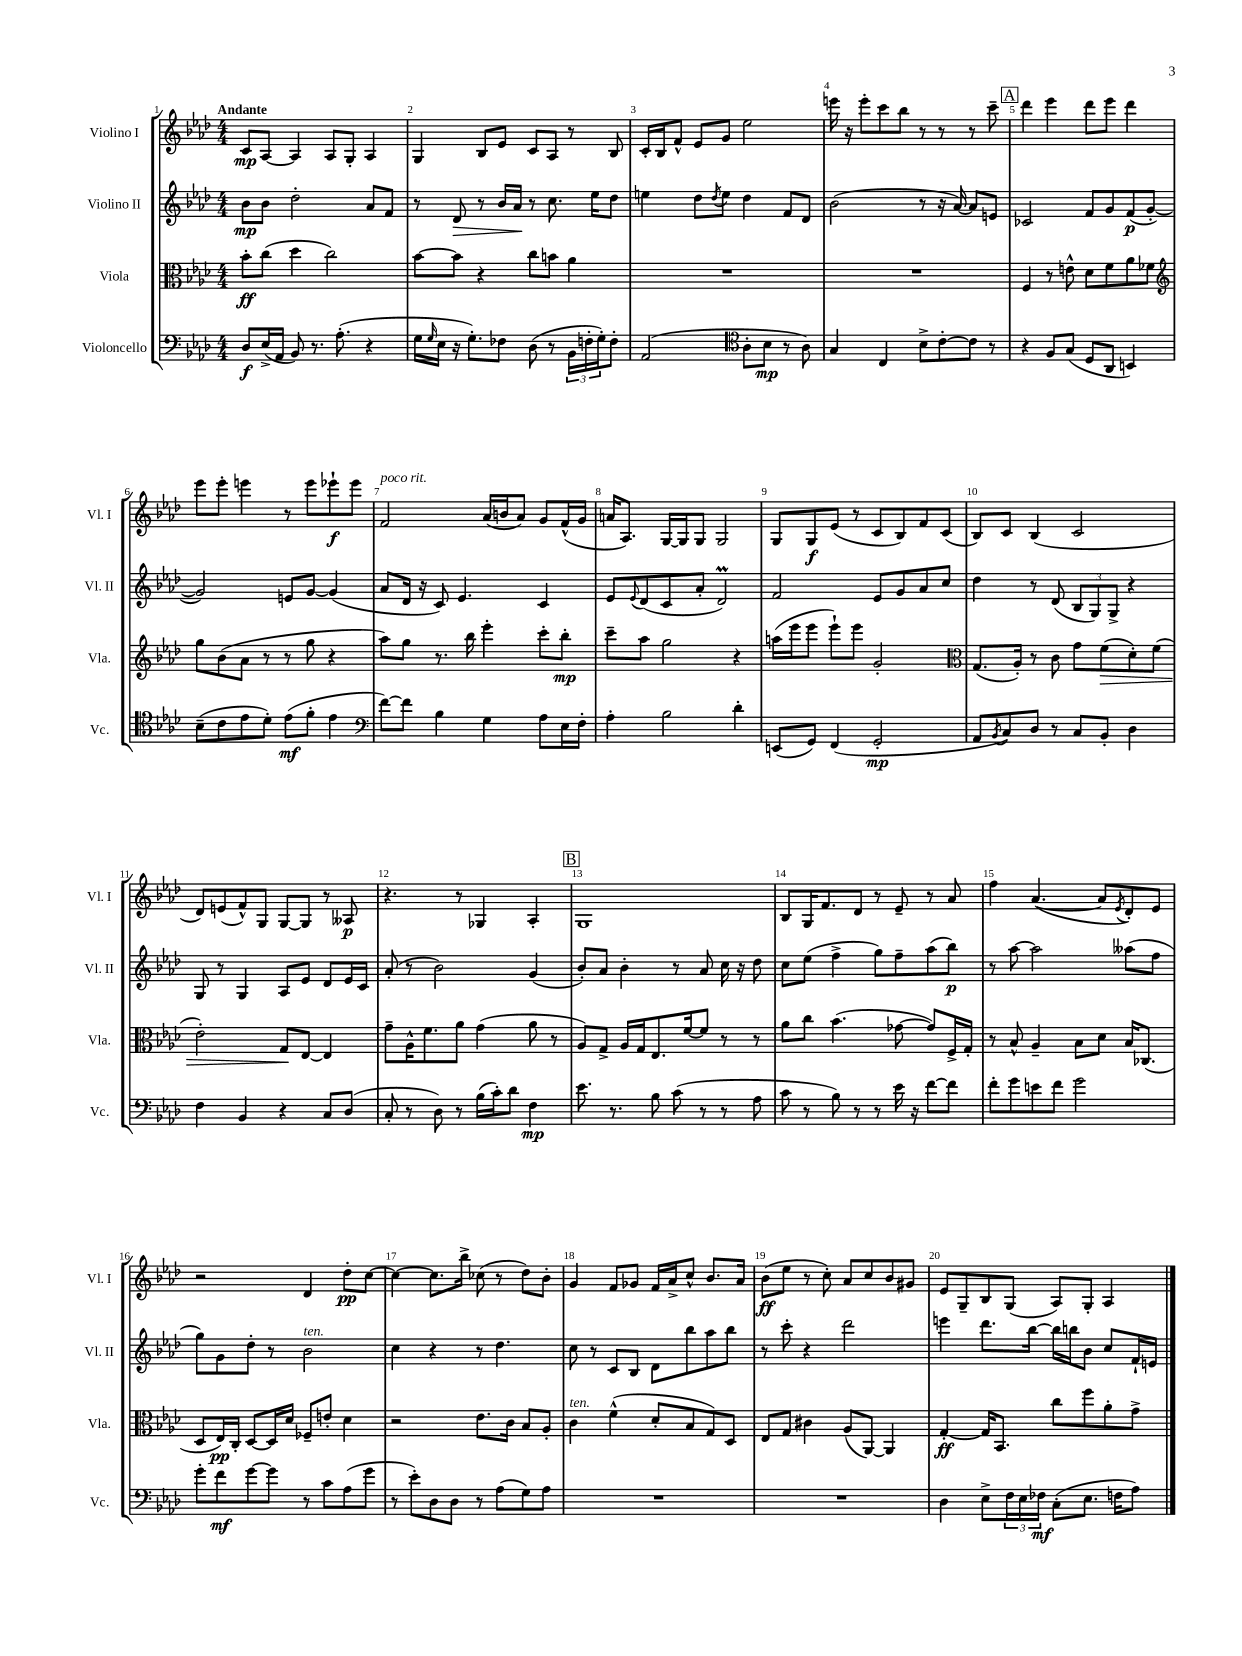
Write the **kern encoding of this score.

**kern	**dynam	**kern	**dynam	**kern	**dynam	**kern	**dynam
*part4	*part4	*part3	*part3	*part2	*part2	*part1	*part1
*staff4	*staff4	*staff3	*staff3	*staff2	*staff2	*staff1	*staff1
*I"Violoncello	*	*I"Viola	*	*I"Violino II	*	*I"Violino I	*
*I'Vc.	*	*I'Vla.	*	*I'Vl. II	*	*I'Vl. I	*
*clefF4	*	*clefC3	*	*clefG2	*	*clefG2	*
*k[b-e-a-d-]	*	*k[b-e-a-d-]	*	*k[b-e-a-d-]	*	*k[b-e-a-d-]	*
*M4/4	*	*M4/4	*	*M4/4	*	*M4/4	*
=1	=1	=1	=1	=1	=1	=1	=1
!	!	!	!	!	!	!LO:TX:a:B:t=Andante	!
8D-/L	f	8b-'\L	ff	8b-\L	mp	8c/L	mp
(16E-^/L	.	(8cc\J	.	8b-\J	.	[8A-/J	.
16AA-/JJ	.	.	.	.	.	.	.
8BB-/)	.	4dd-\	.	2dd-'\	.	4A-/]	.
8.r	.	.	.	.	.	.	.
.	.	2cc\)	.	.	.	8A-/L	.
(8.A-'\	.	.	.	.	.	.	.
.	.	.	.	.	.	8G'/J	.
4r	.	.	.	8a-/L	.	4A-/	.
.	.	.	.	8f/J	.	.	.
=2	=2	=2	=2	=2	=2	=2	=2
16G\LL	.	[8b-\L	.	8r	.	4G/	.
16qqG/	.	.	.	.	.	.	.
16E-\JJ	.	.	.	.	.	.	.
!	!	!	!	!	!LO:HP:b	!	!
16r	.	8b-\J]	.	8d-/	>	.	.
8.G'\L)	.	.	.	.	.	.	.
.	.	4r	.	8r	.	8B-/L	.
8F-X\J	.	.	.	16b-/LL	.	8e-/J	.
.	.	.	.	16a-/JJ	.	.	.
(8D-\	.	8cc\L	.	8r	]	8c/L	.
8r	.	8bn\J	.	8.cc\	.	8A-/J	.
24BB-\LL	.	4a-\	.	.	.	8r	.
24Fn'\	.	.	.	.	.	.	.
.	.	.	.	16ee-\KL	.	.	.
24G'\J)	.	.	.	.	.	.	.
8F'\J	.	.	.	8dd-\J	.	8B-/	.
=3	=3	=3	=3	=3	=3	=3	=3
(2AA-/	.	1r	.	4een\	.	16c'/LL	.
.	.	.	.	.	.	16B-/J	.
.	.	.	.	.	.	8f^^/J	.
.	.	.	.	8dd-\L	.	8e-/L	.
.	.	.	.	8qdd-/	.	.	.
.	.	.	.	8ee\J	.	8g/J	.
*clefC4	*	*	*	*	*	*	*
8A-'\L	.	.	.	4dd-\	.	2ee-\	.
8B-\J	mp	.	.	.	.	.	.
8r	.	.	.	8f/L	.	.	.
8A-\)	.	.	.	8d-/J	.	.	.
=4	=4	=4	=4	=4	=4	=4	=4
4G/	.	1r	.	(2b-\	.	16eeen\	.
.	.	.	.	.	.	16r	.
.	.	.	.	.	.	8eee'\L	.
4C/	.	.	.	.	.	8ccc\	.
.	.	.	.	.	.	8bb-\J	.
8B-^\L	.	.	.	8r	.	8r	.
[8c'\	.	.	.	16r	.	8r	.
.	.	.	.	[16a-/)	.	.	.
8c\J]	.	.	.	8a-/L]	.	8r	.
8r	.	.	.	8en/J	.	8ccc~\	.
!!LO:REH:place=s1:t=A
=5	=5	=5	=5	=5	=5	=5	=5
4r	.	4F/	.	2c-X/	.	4ddd-\	.
8F/L	.	8r	.	.	.	4eee-\	.
(8G/J	.	8en^^\	.	.	.	.	.
8D-/L	.	8d-\L	.	8f/L	.	8ddd-\L	.
8AA-/J	.	8f\	.	8g/	.	8eee-\J	.
4BBn/)	.	8a-\	.	(8f/	p	4ddd-\	.
.	.	8f-X\J	.	[8g'/J	.	.	.
!!LO:LB:g=z
=6	=6	=6	=6	=6	=6	=6	=6
*	*	*clefG2	*	*	*	*	*
(8B-~\L	.	8gg\L	.	2g/])	.	8eee-\L	.
8c\	.	(8b-\	.	.	.	8eee-'\J	.
8e-\	.	8a-\J	.	.	.	4eeen\	.
8d-'\J)	.	8r	.	.	.	.	.
(8e-\L	mf	8r	.	8en/L	.	8r	.
8f'\J	.	8gg\	.	[8g/J	.	8eee\L	.
4e-\	.	4r	.	(4g/]	.	8eee-X`\	f
.	.	.	.	.	.	8eee-\J	.
=7	=7	=7	=7	=7	=7	=7	=7
*clefF4	*	*	*	*	*	*	*
!	!	!	!	!	!	!LO:TX:a:i:t=poco rit.	!
[8f\L)	.	8aa-\L)	.	8a-/L	.	2f/	.
8f\J]	.	8gg\J	.	16d-/Jk	.	.	.
.	.	.	.	16r	.	.	.
4B-\	.	8.r	.	8c/)	.	.	.
.	.	.	.	4.e-/	.	.	.
.	.	16bb-\	.	.	.	.	.
4G\	.	4eee-'\	.	.	.	(16a-/LL	.
.	.	.	.	.	.	16bn/J	.
.	.	.	.	.	.	8a-/J)	.
8A-\L	.	8ccc'\L	.	4c/	.	8g/L	.
16E-\L	.	8bb-'\J	mp	.	.	(16f^^/L	.
16F'\JJ	.	.	.	.	.	16g/JJ	.
=8	=8	=8	=8	=8	=8	=8	=8
4A-'\	.	8ccc~\L	.	8e-/L	.	16an/KL	.
.	.	.	.	.	.	8.A-/J)	.
.	.	.	.	8qqe-/	.	.	.
.	.	8aa-\J	.	(8d-/	.	.	.
2B-\	.	2gg\	.	8c/	.	[16G/LL	.
.	.	.	.	.	.	16G/J]	.
.	.	.	.	8a-'/J	.	8G/J	.
.	.	.	.	2d-M/)	.	2G/	.
4d-'\	.	4r	.	.	.	.	.
=9	=9	=9	=9	=9	=9	=9	=9
(8EEn/L	.	(16aan\LL	.	2f/	.	8G/L	.
.	.	16eee-\J	.	.	.	.	.
8GG/J)	.	8eee-\J	.	.	.	8G/	f
(4FF/	.	8eee-`\L)	.	.	.	(8e-/J	.
.	.	8eee-\J	.	.	.	8r	.
2GG'/	mp	2g'/	.	8e-/L	.	8c/L	.
.	.	.	.	8g/	.	8B-/)	.
.	.	.	.	8a-/	.	8f/	.
.	.	.	.	8cc/J	.	(8c/J	.
=10	=10	=10	=10	=10	=10	=10	=10
*	*	*clefC3	*	*	*	*	*
8AA-/L	.	(8.G/L	.	4dd-\	.	8B-/L)	.
8qBB-/	.	.	.	.	.	.	.
8C/)	.	.	.	.	.	8c/J	.
.	.	16A-'/Jk)	.	.	.	.	.
8D-/J	.	8r	.	8r	.	(4B-/	.
8r	.	8c\	.	(8d-/	.	.	.
8C/L	.	8g\L	.	12B-/L	.	2c/	.
.	.	.	.	12G/)	.	.	.
!	!	!	!LO:HP:b	!	!	!	!
8BB-'/J	.	(8f\	>	.	.	.	.
.	.	.	.	12G^/J	.	.	.
4D-\	.	8d-'\)	.	4r	.	.	.
.	.	(8f\J	.	.	.	.	.
!!LO:LB:g=z
=11	=11	=11	=11	=11	=11	=11	=11
4F\	.	2e-'\)	.	8G/	.	8d-/L)	.
.	.	.	.	8r	.	(8en/	.
4BB-/	.	.	.	4G/	.	8f^^/)	.
.	.	.	.	.	.	8G/J	.
4r	.	8G/L	.	8A-/L	.	[8G/L	.
.	.	[8E-/J	]	8e-/J	.	8G/J]	.
8C/L	.	4E-/]	.	8d-/L	.	8r	.
(8D-/J	.	.	.	16e-/L	.	8A--X/	p
.	.	.	.	16c/JJ	.	.	.
=12	=12	=12	=12	=12	=12	=12	=12
8C'/	.	8g~\L	.	(8a-'/	.	4.r	.
8r	.	16A-^^\K	.	8r	.	.	.
.	.	8.f\	.	.	.	.	.
8D-\)	.	.	.	2b-\)	.	.	.
8r	.	8a-\J	.	.	.	8r	.
(16B-\LL	.	(4g\	.	.	.	4G-X/	.
16c'\J)	.	.	.	.	.	.	.
8d-\J	.	.	.	.	.	.	.
4F\	mp	8a-\	.	(4g/	.	4A-'/	.
.	.	8r	.	.	.	.	.
!!LO:REH:place=s1:t=B
=13	=13	=13	=13	=13	=13	=13	=13
8.e-\	.	8A-/L)	.	8b-'/L)	.	1G	.
.	.	8G^/J	.	8a-/J	.	.	.
8.r	.	.	.	.	.	.	.
.	.	16A-/LL	.	4b-'\	.	.	.
.	.	16G/J	.	.	.	.	.
8B-\	.	8.E-/	.	.	.	.	.
(8c\	.	.	.	8r	.	.	.
.	.	[16f/k	.	.	.	.	.
8r	.	8f/J]	.	8a-/	.	.	.
8r	.	8r	.	16cc\	.	.	.
.	.	.	.	16r	.	.	.
8A-\	.	8r	.	8dd-\	.	.	.
=14	=14	=14	=14	=14	=14	=14	=14
8c\	.	8a-\L	.	8cc\L	.	8B-/L	.
8r	.	8cc\J	.	(8ee-\J	.	16G/K	.
.	.	.	.	.	.	8.f/	.
8B-\)	.	(4.b-\	.	4ff^\	.	.	.
8r	.	.	.	.	.	8d-/J	.
8r	.	.	.	8gg\L)	.	8r	.
16e-\	.	[8g-X\	.	8ff~\	.	8e-~/	.
16r	.	.	.	.	.	.	.
[8f\L	.	8g-/L])	.	(8aa-\	.	8r	.
8f\J]	.	16F^/L	.	8bb-\J)	p	8a-/	.
.	.	16G'/JJ	.	.	.	.	.
=15	=15	=15	=15	=15	=15	=15	=15
8f'\L	.	8r	.	8r	.	4ff\	.
8g\	.	8B-^^/	.	[8aa-\	.	.	.
8en\	.	4A-~/	.	2aa-\]	.	([4.a-/	.
8f\J	.	.	.	.	.	.	.
2g\	.	8B-\L	.	.	.	.	.
.	.	8d-\J	.	.	.	8a-/L]	.
.	.	.	.	.	.	8qe-/	.
.	.	16B-/KL	.	(8aa--X\L	.	8d-'/)	.
.	.	(8.C-X/J	.	.	.	.	.
.	.	.	.	8ff\J	.	8e-/J	.
!!LO:LB:g=z
=16	=16	=16	=16	=16	=16	=16	=16
8g'\L	.	8D-/L	.	8gg\L)	.	2r	.
8f\	mf	16E-/L)	pp	8g\	.	.	.
.	.	16C'/JJ	.	.	.	.	.
[8g\	.	[8D-/L	.	8dd-'\J	.	.	.
8g\J]	.	16D-/L]	.	8r	.	.	.
.	.	16d-/JJ	.	.	.	.	.
!	!	!	!	!LO:TX:a:i:t=ten.	!	!	!
8r	.	8F-X~/L	.	2b-\	.	4d-/	.
8c\L	.	8en'/J	.	.	.	.	.
(8A-\	.	4d-\	.	.	.	8dd-'\L	pp
8g\J	.	.	.	.	.	[8cc\J	.
=17	=17	=17	=17	=17	=17	=17	=17
8r	.	2r	.	4cc\	.	4cc\_	.
8e-'\L)	.	.	.	.	.	.	.
8D-\	.	.	.	4r	.	8.cc\L]	.
8D-\J	.	.	.	.	.	.	.
.	.	.	.	.	.	16bb-^\Jk	.
8r	.	8.e-\L	.	8r	.	(8cc-X\	.
(8A-\L	.	.	.	4.dd-\	.	8r	.
.	.	16c\Jk	.	.	.	.	.
8G\)	.	8B-/L	.	.	.	8dd-\L)	.
8A-\J	.	8A-'/J	.	.	.	8b-'\J	.
=18	=18	=18	=18	=18	=18	=18	=18
!	!	!LO:TX:a:i:t=ten.	!	!	!	!	!
1r	.	4c\	.	8cc\	.	4g/	.
.	.	.	.	8r	.	.	.
.	.	(4f^^\	.	8c/L	.	8f/L	.
.	.	.	.	8B-/J	.	8g-X/J	.
.	.	8d-'/L	.	8d-\L	.	16f/LL	.
.	.	.	.	.	.	16a-^/J	.
.	.	8B-/	.	8bb-\	.	8cc^^/J	.
.	.	8G/)	.	8aa-\	.	8.b-/L	.
.	.	8D-/J	.	8bb-\J	.	.	.
.	.	.	.	.	.	16a-/Jk	.
=19	=19	=19	=19	=19	=19	=19	=19
1r	.	8E-/L	.	8r	.	(8b-\L	ff
.	.	8G/J	.	8ccc'\	.	8ee-\J	.
.	.	4c#X\	.	4r	.	8r	.
.	.	.	.	.	.	8cc'\)	.
.	.	(8A-/L	.	2ddd-\	.	8a-/L	.
.	.	[8AA-/J)	.	.	.	8cc/	.
.	.	4AA-/]	.	.	.	8b-/	.
.	.	.	.	.	.	8g#X/J	.
=20	=20	=20	=20	=20	=20	=20	=20
4D-\	.	[4G'/	ff	4eeen\	.	8e-/L	.
.	.	.	.	.	.	8G~/	.
8E-^\L	.	16G/KL]	.	8.ddd-\L	.	8B-/	.
.	.	8.BB-/J	.	.	.	.	.
24F\L	.	.	.	.	.	(8G/J	.
24E-\	.	.	.	.	.	.	.
.	.	.	.	[16bb-\Jk	.	.	.
24F-X\JJ	mf	.	.	.	.	.	.
(8C'\L	.	8cc\L	.	16bb-\LL]	.	8A-/L)	.
.	.	.	.	16bbn\J	.	.	.
8.E-\J	.	8ff\	.	8b-\J	.	8G'/J	.
.	.	8a-'\	.	8cc/L	.	4A-/	.
16Fn\KL	.	.	.	.	.	.	.
8A-\J)	.	8g^\J	.	16f`/L	.	.	.
.	.	.	.	16en/JJ	.	.	.
==	==	==	==	==	==	==	==
*-	*-	*-	*-	*-	*-	*-	*-
